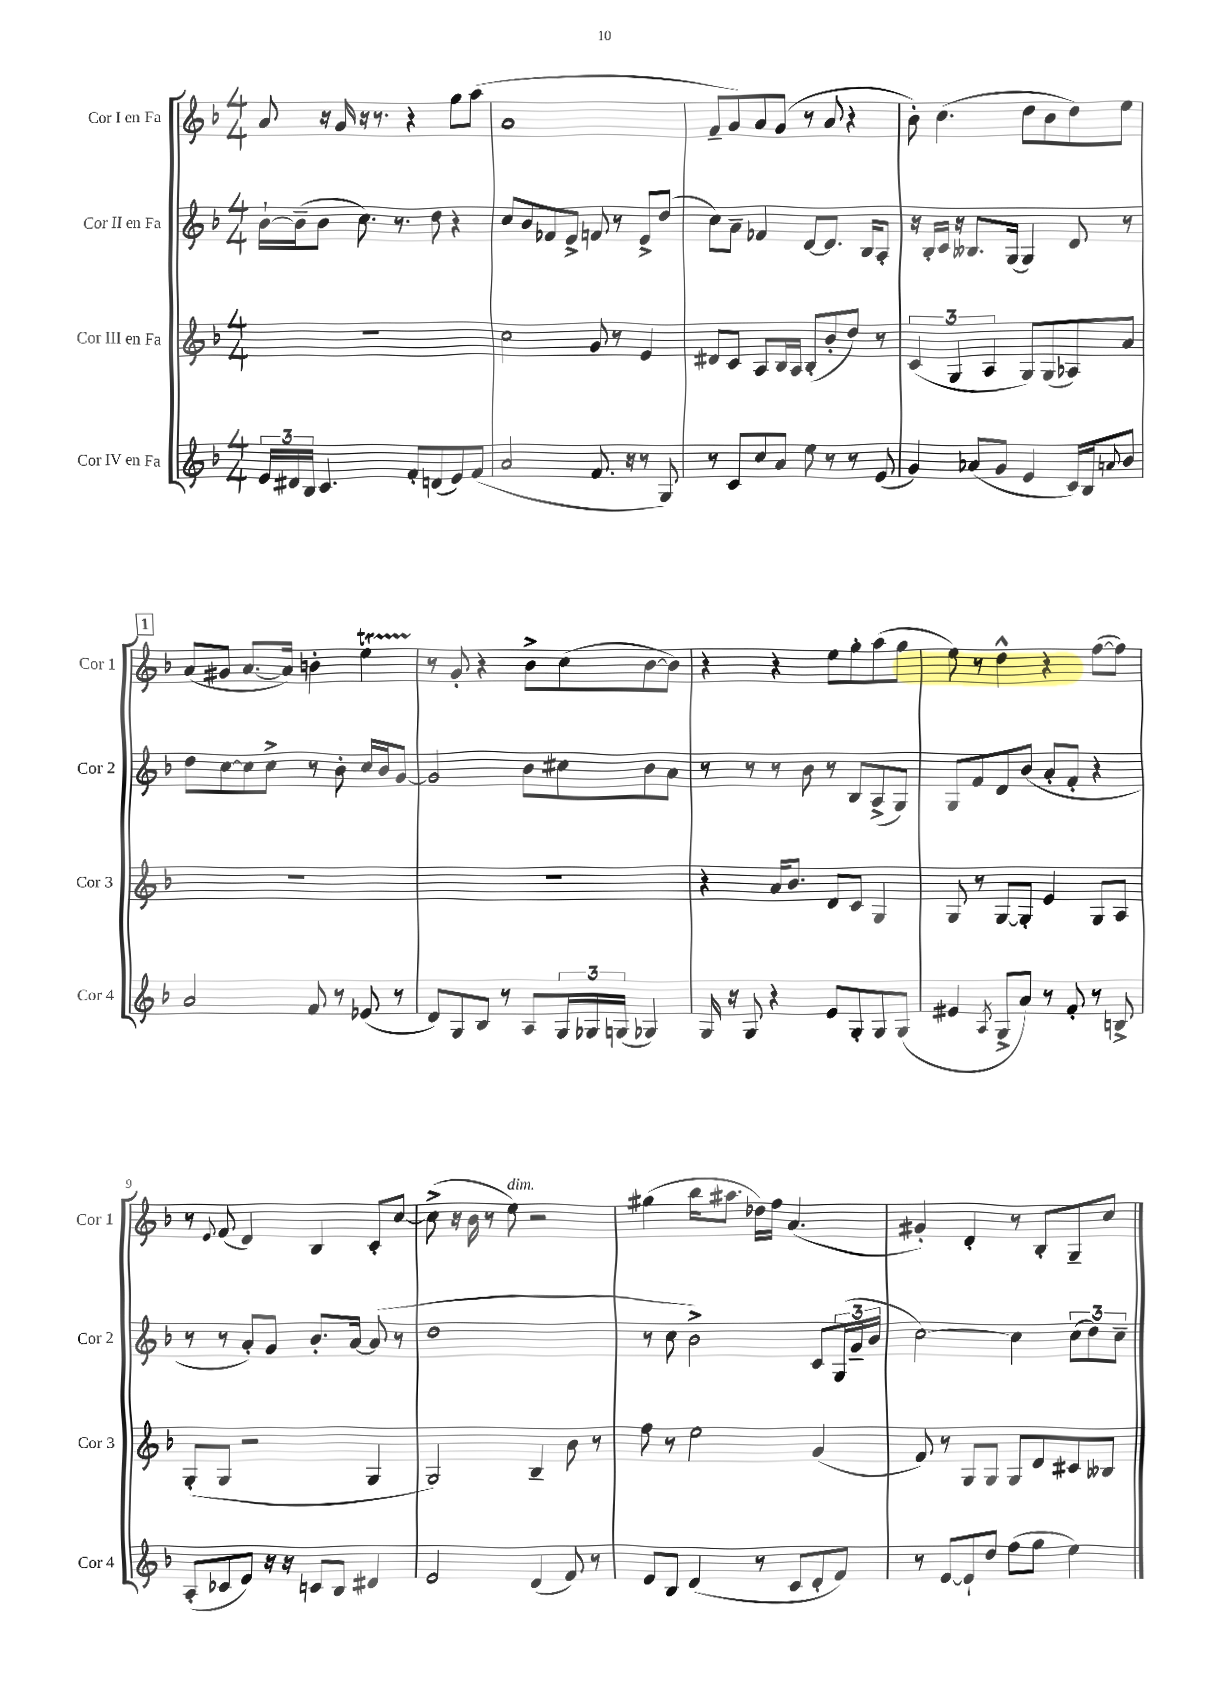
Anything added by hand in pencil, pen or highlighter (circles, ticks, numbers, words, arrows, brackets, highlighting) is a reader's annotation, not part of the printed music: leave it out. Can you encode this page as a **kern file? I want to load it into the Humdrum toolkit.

**kern	**kern	**kern	**kern
*staff4	*staff3	*staff2	*staff1
*clefG2	*clefG2	*clefG2	*clefG2
*k[b-]	*k[b-]	*k[b-]	*k[b-]
*M4/4	*M4/4	*M4/4	*M4/4
24e	1r	[16b-`	8a
24d#	.	.	.
.	.	(16b-~]	.
24B-	.	.	.
4.c	.	8b-	16r
.	.	.	16g
.	.	8.cc)	16r
.	.	.	8.r
.	.	8.r	.
8f'	.	.	4r
(8d	.	8dd	.
8e)	.	4r	8gg
(8f	.	.	(8aa
=	=	=	=
2a	2cc	8cc	1a
.	.	8b-	.
.	.	8f-	.
.	.	8e^	.
8.f	8g	8f	.
.	8r	8r	.
16r	.	.	.
8r	4e	8e^	.
8G)	.	(8dd	.
=	=	=	=
8r	8d#	8cc)	8f~
8c	8c	8a~	8g)
8cc	8A	4f-	8a
8a	16B-	.	(8g
.	16A	.	.
8ee	(8B-'	[8d	8r
8r	8b-'	8.d]	8a
8r	8dd)	.	4r
.	.	16B-	.
(8e	8r	8A'	.
=	=	=	=
4g)	(6c	16r	8b-')
.	.	16B-'	.
.	.	16c	(4.cc
.	6G	.	.
.	.	16r	.
(8a-	.	8.B--	.
.	6A	.	.
8g	.	.	.
.	.	(16G	.
4e	8G)	4G)	8dd
.	(8G	.	8b-
16c)	8A-)	8d	8dd)
16B-	.	.	.
8qqa	.	.	.
8b-	8a	8r	8ee
=	=	=	=
2a	1r	8dd	(8a
.	.	[8cc	8g#
.	.	8cc]	[8.a
.	.	8cc^	.
.	.	.	16a])
8f	.	8r	4b'
8r	.	8b-'	.
(8e-	.	16cc	4ee
.	.	16b-	.
8r	.	[8g	.
=	=	=	=
8d)	1r	2g]	8r
8G	.	.	8g'
8B-	.	.	4r
8r	.	.	.
8A	.	8b-	8b-^
24G	.	8cc#	(8cc
24G-	.	.	.
(24G	.	.	.
4G-)	.	8b-	[8b-
.	.	8a	8b-])
=	=	=	=
16G	4r	8r	4r
16r	.	.	.
8G	.	8r	.
4r	16a	8r	4r
.	8.b-	.	.
.	.	8b-	.
8e	8d	8r	8ee
8G'	8c	8B-	8gg'
8G	4G	(8A^	(8aa
(8G	.	8G)	8gg
=	=	=	=
4e#	8G	8G	8ee)
.	8r	8f	8r
8qA	.	.	.
8G^	[8G	8d	4dd^^
8a)	8G']	(8b-	.
8r	4e	8a'	4r
8f'	.	8f'	.
8r	8G	4r	([8ff
8B^	8A	.	8ff])
=	=	=	=
(8A'	(8G'	8r	8r
.	.	.	8qqe
8c-	8G	8r	(8f
8e)	2r	8a')	4d)
16r	.	8g	.
16r	.	.	.
8c	.	8.b-'	4B-
8B-	.	.	.
.	.	[16a	.
4d#	4G	(8a]	8c'
.	.	8r	[8cc
=	=	=	=
2e	2G)	1dd	(8cc^]
.	.	.	16r
.	.	.	16b-
.	.	.	8r
.	.	.	8ee)
(4d	4B-~	.	2r
8f)	8b-	.	.
8r	8r	.	.
=	=	=	=
8e	8ff	8r	(4gg#
8B-	8r	8cc	.
(4d	2ee	2b-^)	16bb-
.	.	.	8.aa#
8r	.	.	16dd-)
.	.	.	16ff
8c	.	.	(4.a
8d'	(4g	8c	.
8f)	.	(24G	.
.	.	24g~	.
.	.	24b-	.
=	=	=	=
8r	8f)	[2cc)	4g#')
[8e	8r	.	.
8e`]	8G	.	4d'
8dd	8G	.	.
(8ff	8G	4cc]	8r
8gg	8d	.	8B-'
4ee)	8c#	(12cc	8G~
.	.	12dd)	.
.	8B--	.	8cc
.	.	12cc~	.
==	==	==	==
*-	*-	*-	*-
